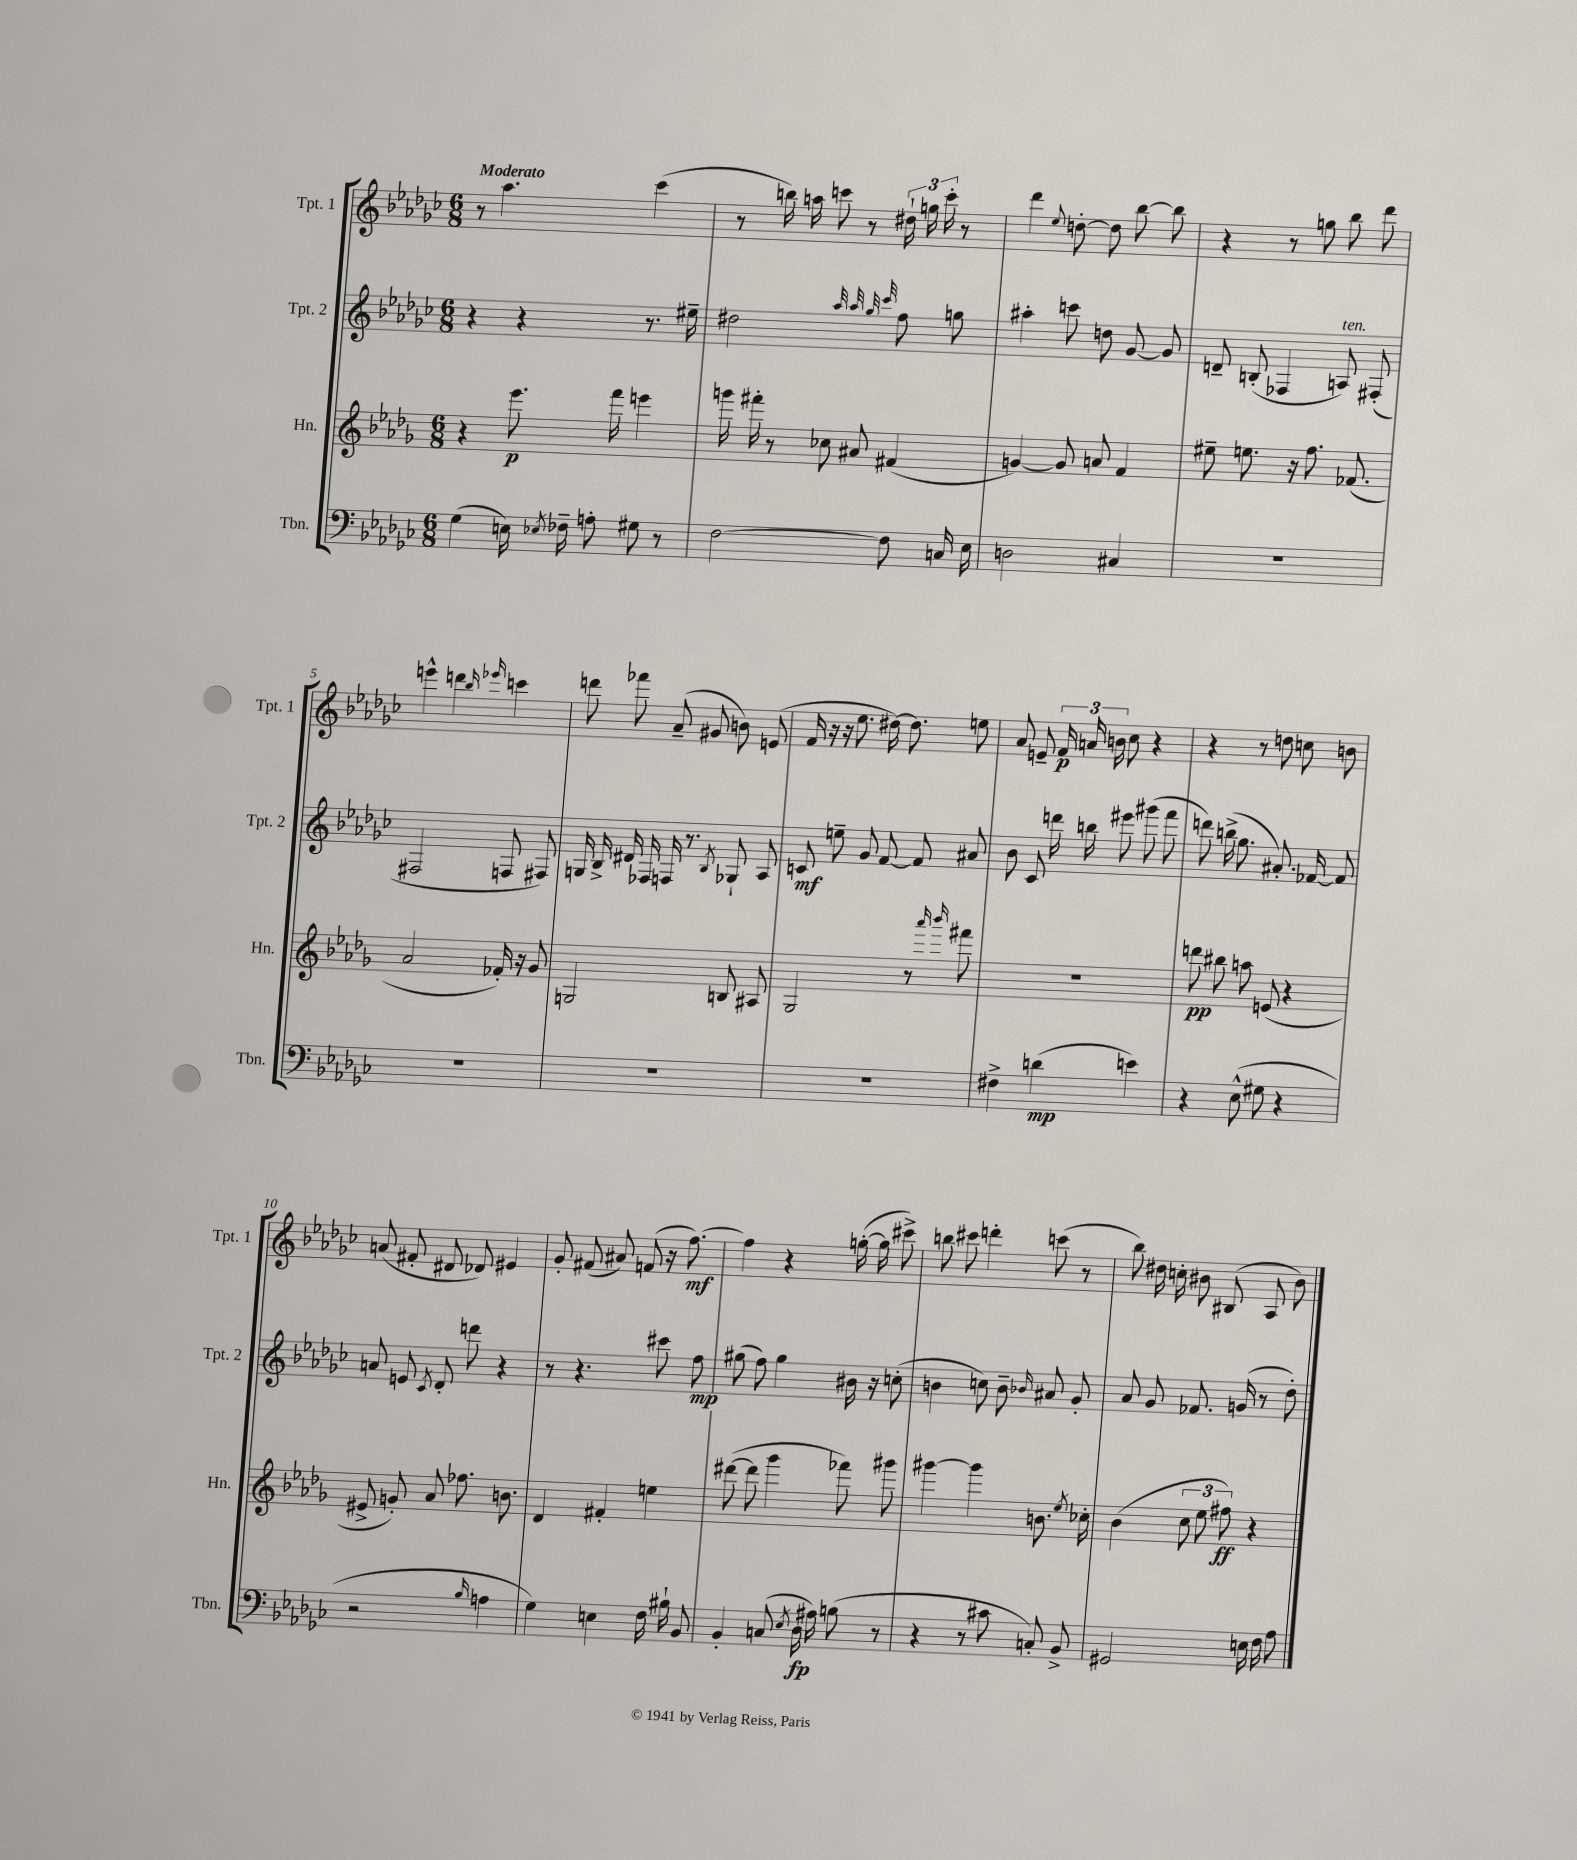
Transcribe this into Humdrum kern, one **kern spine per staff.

**kern	**kern	**kern	**kern
*staff4	*staff3	*staff2	*staff1
*clefF4	*clefG2	*clefG2	*clefG2
*k[b-e-a-d-g-c-]	*k[b-e-a-d-g-]	*k[b-e-a-d-g-c-]	*k[b-e-a-d-g-c-]
*M6/8	*M6/8	*M6/8	*M6/8
(4G-\	4r	4r	8r
.	.	.	4.aa-\
16E\)	8.eee-\	4r	.
8qE-/	.	.	.
16F-~\	.	.	.
8A'\	.	.	.
.	16fff\	.	.
8G#\	4eee\	8.r	(4ccc-\
8r	.	.	.
.	.	16ee#~\	.
=	=	=	=
[2F\	16ggg\	2dd#\	8r
.	16fff#'\	.	.
.	8r	.	16bb\)
.	.	.	16aa\
.	8cc-\	.	8ccc\
.	8a#/	.	8r
.	.	32qqaa-/	.
.	.	32qqaa-/	.
.	.	32qqgg-/	.
.	.	32qqccc-/	.
8F\]	(4f#/	8ff\	24dd#`\
.	.	.	24gg\
.	.	.	24ccc'\
16C/	.	8gg\	8r
16E-\	.	.	.
=	=	=	=
2D\	[4g/)	4aa#'\	4ddd-\
.	.	.	8qqee-/
.	8g/]	8ccc\	[8dd'\
.	8a/	8dd\	8dd\]
4C#/	4f/	[8g-/	[8bb-\
.	.	8g-/]	8bb-\]
=	=	=	=
2.r	8ee#~\	8d~/	4r
.	8.ee\	(8B'/	.
.	.	4F-/	8r
.	16r	.	.
.	8.ff\	.	8gg\
.	.	8A/)	8bb-\
.	(8.f-/	.	.
.	.	(8F#'/	8ddd-\
=	=	=	=
2.r	2a-/	2F#/	4eee^^\
.	.	.	4ddd\
.	.	.	16qqbb-/
.	.	.	16qqeee-/
.	16f-'/)	8F/	4ccc\
.	16r	.	.
.	8g-/	8F#/)	.
=	=	=	=
2.r	2G/	16G/	8ddd\
.	.	16B-^/	.
.	.	16d#/	8fff-\
.	.	16F-/	.
.	.	16F/	(8a-~/
.	.	8.r	.
.	.	.	8g#/
.	.	8qB-/	.
.	8B/	8G-`/	8b\)
.	8A#/	8A-/	(8e/
=	=	=	=
2.r	2G-/	8c/	16f/
.	.	.	16r
.	.	8ee~\	16r
.	.	.	8.ee-\
.	.	8g-/	.
.	.	[8f/	[16dd#\)
.	.	.	8.dd#\]
.	8r	8f/]	.
.	16qqaaa-/	.	.
.	16qqbbb-/	.	.
.	8fff#\	8a#/	8ee\
=	=	=	=
4F#^\	2.r	8b-\	8a-/
.	.	8c-/	8e~/
(4d\	.	16ddd\	24f/
.	.	.	24a/
.	.	16bb\	.
.	.	.	24b\
.	.	8eee#\	8cc-\
4e\)	.	(8ggg#\	4r
.	.	8fff\	.
=	=	=	=
4r	8ddd\	8ddd\)	4r
.	8bb#\	(16bb^\	.
.	.	8.gg-\	.
(8E-^^\	8aa\	.	8r
8G#\	(8e/	8.a#'/)	8dd\
4r	4r	.	8cc\
.	.	[16f-/	.
.	.	8f-/]	8b\
=	=	=	=
2r	8e#^/	8a/	(8a/
.	8g'/)	8e/	8f#'/
.	.	8qc-/	.
.	8a-/	8d-'/	8d#/
.	8.ff-\	8ddd\	8d-/)
16qqB-/	.	.	.
4A\	.	4r	4e#/
.	8.b\	.	.
=	=	=	=
4G-\)	4d-/	8r	8g-'/
.	.	4.r	(8f#/
4E\	4f#'/	.	8a#/)
.	.	.	(8f/
16F\	4ee\	8ccc#\	16r
16B#`\	.	.	[8.ff\)
8BB-/	.	8ff\	.
=	=	=	=
4BB-'/	([8ddd#\	(8gg#\	4ff\]
.	8ddd#\]	8ff\)	.
(8C/	4ggg-\	4gg#\	4r
8qE-/	.	.	.
16D-\	.	.	.
16A#\)	.	.	.
(8B\	8fff-\)	16b#\	([16gg'\
.	.	16r	16gg\]
8r	8ggg#\	(8cc'\	8ccc#^\)
=	=	=	=
4r	[4ggg#\	4b\	8bb\
.	.	.	8ccc#\
8r	4ggg#\]	8cc\)	4ddd'\
8c#\	.	8b~\	.
.	.	16qqb-/	.
8C'/)	8.b\	8a#/	(8ccc\
8BB-^/	.	8g-'/	8r
.	8qee-/	.	.
.	16cc-'\	.	.
=	=	=	=
2GG#/	(4b-\	8a-/	8bb-\)
.	.	8g-/	16dd#\
.	.	.	16cc'\
.	12cc\	8.f-/	8b#\
.	12ee-\	.	.
.	.	.	(8B#/
.	12ff#\)	.	.
.	.	(16g/	.
16E\	4r	8r	8A-/
16F\	.	.	.
8A-\	.	8dd-'\)	8b#\)
==	==	==	==
*-	*-	*-	*-
